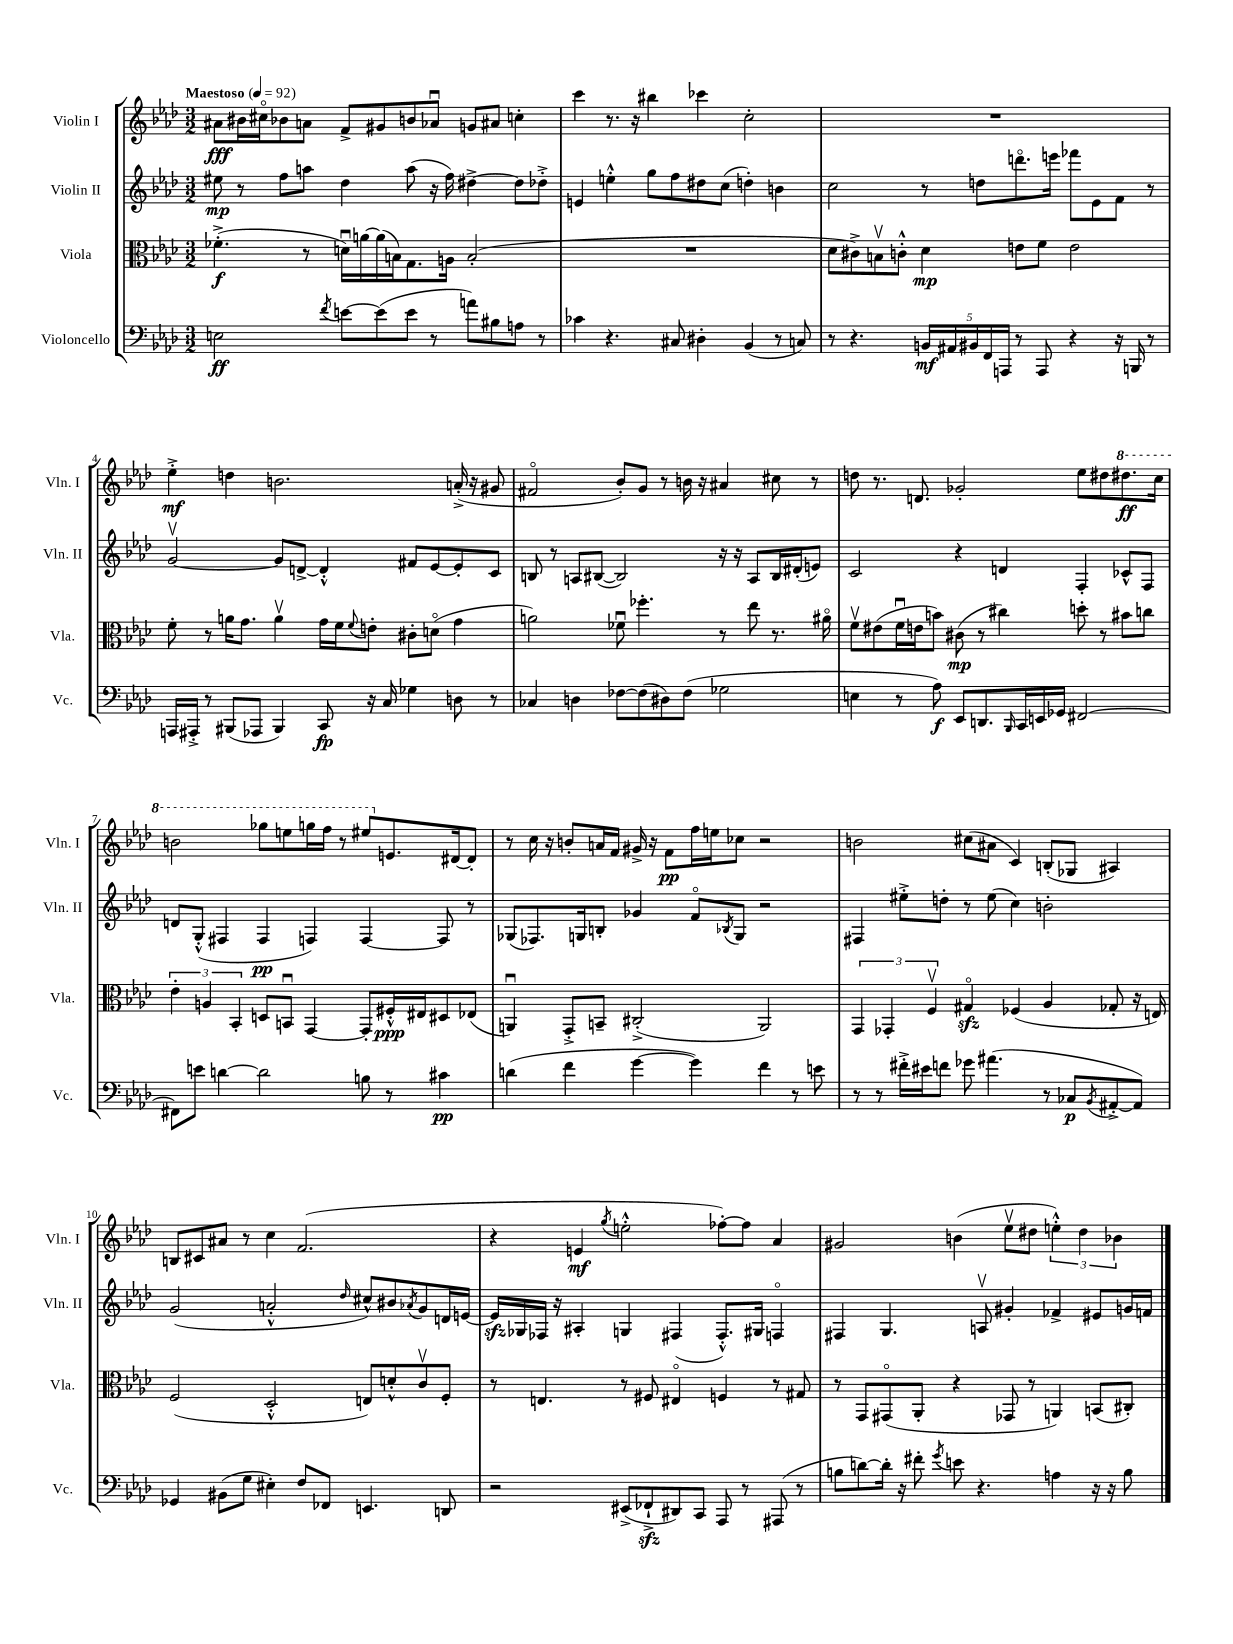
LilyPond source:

<<
\new StaffGroup <<
\new Staff = "s0" \with { instrumentName = "Violin I" shortInstrumentName = "Vln. I" } {
    \clef treble \key aes \major \numericTimeSignature \time 3/2 \tempo "Maestoso" 4 = 92
    ais'8\fff bis'16 cis''16\flageolet bes'8 a'8 f'8-> gis'8 b'8 aes'8\downbow g'8 ais'8 c''4-. |
    c'''4 r8. r16 bis''4 ces'''4 c''2-. |
    R1. |
    ees''4-.->\mf d''4 b'2. a'16-.->( r16 gis'8 |
    fis'2\flageolet bes'8-.) g'8 r8 b'16 r16 ais'4 cis''8 r8 |
    d''8 r8. d'8. ges'2-. ees''8 dis''8 \ottava #1 dis'''8.\ff c'''16 |
    b''2 ges'''8 e'''8 g'''16 f'''16 r8 eis'''8 \ottava #0 e'8. dis'16~ dis'8-. |
    r8 c''16 r16 b'8-. a'16 f'16 gis'16-> r16 f'8\pp f''16 e''16 ces''8 r2 |
    b'2 cis''8( ais'8 c'4) b8-.( ges8 ais4) |
    b8 cis'8 ais'8 r8 c''4 f'2.( |
    r4 e'4\mf \acciaccatura { g''8 } e''2-.-^ fes''8~-.) fes''8 aes'4 |
    gis'2 b'4( ees''8\upbow dis''8 \tuplet 3/2 { e''4-.-^) dis''4 bes'4 } \bar "|." |
}
\new Staff = "s1" \with { instrumentName = "Violin II" shortInstrumentName = "Vln. II" } {
    \clef treble \key aes \major \numericTimeSignature \time 3/2
    eis''8\mp r8 f''8 a''8 des''4 a''8( r16 f''16) dis''4~-> dis''8 des''8-.-> |
    e'4 e''4-.-^ g''8 f''8 dis''8 c''8( d''4-.) b'4 |
    c''2 r8 d''8 d'''8.\flageolet e'''16 fes'''8 ees'8 f'8 r8 |
    g'2~\upbow g'8 d'8~-> d'4-.-^ fis'8 ees'8~ ees'8-. c'8 |
    b8 r8 a8 bis8~( bis2) r16 r16 a8 bis16 dis'16-.( e'8) |
    c'2 r4 d'4 f4-. ces'8-^ f8 |
    d'8 g8-.-^( fis4 fis4\pp f4) f4~ f8 r8 |
    ges8( fes8.) g16 b8-. ges'4 f'8\flageolet \acciaccatura { bes8 } g8 r2 |
    fis4 eis''8-.-> d''8-. r8 eis''8( c''4) b'2-. |
    g'2( a'2-.-^ \grace { des''16 } cis''8-^) bis'8 \acciaccatura { aes'8 } g'8 d'16 e'16~ |
    e'16\sfz ges16 fes16 r16 ais4-. g4 fis4( fis8.-.-^) gis16 f4\flageolet |
    fis4 g4. a8\upbow gis'4-. fes'4-> eis'8 g'16 f'16 \bar "|." |
}
\new Staff = "s2" \with { instrumentName = "Viola" shortInstrumentName = "Vla." } {
    \clef alto \key aes \major \numericTimeSignature \time 3/2
    fes'4.-.->\f( r8 d'16\downbow) a'16~ a'16( b16) g8. a16 b2-.( |
    R1. |
    des'8 cis'8->) b8\upbow c'8-.-^ des'4\mp e'8 f'8 e'2 |
    f'8-. r8 a'16 g'8. a'4\upbow g'16 f'16 \appoggiatura { f'8 } e'8-. cis'8-. d'8\flageolet( g'4 |
    a'2) fes'8\downbow fes''4.-. r8 ees''8 r8. ais'16\flageolet |
    f'8\upbow eis'8( f'16\downbow e'16 b'8) cis'8\mp( r8 cis''4) d''8-. r8 bis'8 c''8 |
    \tuplet 3/2 { ees'4-. a4 bes,4-. } d8 b,8\downbow g,4~ g,8-. fis16-.-^\ppp eis16 dis8 ees8( |
    a,4\downbow) g,8-.-> b,8-- cis2-.->( a,2) |
    \tuplet 3/2 { g,4 ges,4-. f4\upbow } gis4\flageolet\sfz fes4( aes4 ges8-. r16 e16) |
    f2( des2-.-^ e8) d'8-.-^ c'8\upbow f8-. |
    r8 e4. r8 fis8 eis4\flageolet f4 r8 gis8 |
    r8 g,8 gis,8\flageolet( aes,8-. r4 ges,8 r8 a,4) b,8( cis8-.) \bar "|." |
}
\new Staff = "s3" \with { instrumentName = "Violoncello" shortInstrumentName = "Vc." } {
    \clef bass \key aes \major \numericTimeSignature \time 3/2
    e2\ff \acciaccatura { f'8 } e'8~ e'8( e'8 r8 a'8) bis8 a8 r8 |
    ces'4 r4. cis8 dis4-. bes,4( r8 c8) |
    r8 r4. \tuplet 5/4 { b,16\mf ais,16 bis,16 f,16 a,,16 } r8 a,,8 r4 r16 b,,16 r8 |
    a,,16 ais,,16-.-> r8 bis,,8( aes,,8 bis,,4) c,8\fp r16 c16 ges4 d8 r8 |
    ces4 d4 fes8~ fes8( dis8) fes8( ges2 |
    e4 r8 aes8\f) ees,8 d,8. \grace { bes,,16 } c,16 e,16 ges,16 fis,2~ |
    fis,8 e'8 d'4~ d'2 b8 r8 cis'4\pp |
    d'4( f'4 g'4~ g'4) f'4 r8 e'8 |
    r8 r8 fis'16-.-> eis'16 f'8 ges'8 ais'4.( r8 ces8\p \acciaccatura { bes,8 } ais,8~-.-> ais,8) |
    ges,4 bis,8( g8 eis4-.) f8 fes,8 e,4. d,8 |
    r2 eis,8->( fes,8-!->\sfz dis,8) c,8 aes,,8 r8 ais,,8( r8 |
    b8 d'8~) d'16-. r16 fis'8-. \acciaccatura { g'8 } e'8 r4. a4 r16 r16 b8 \bar "|." |
}
>>
>>
